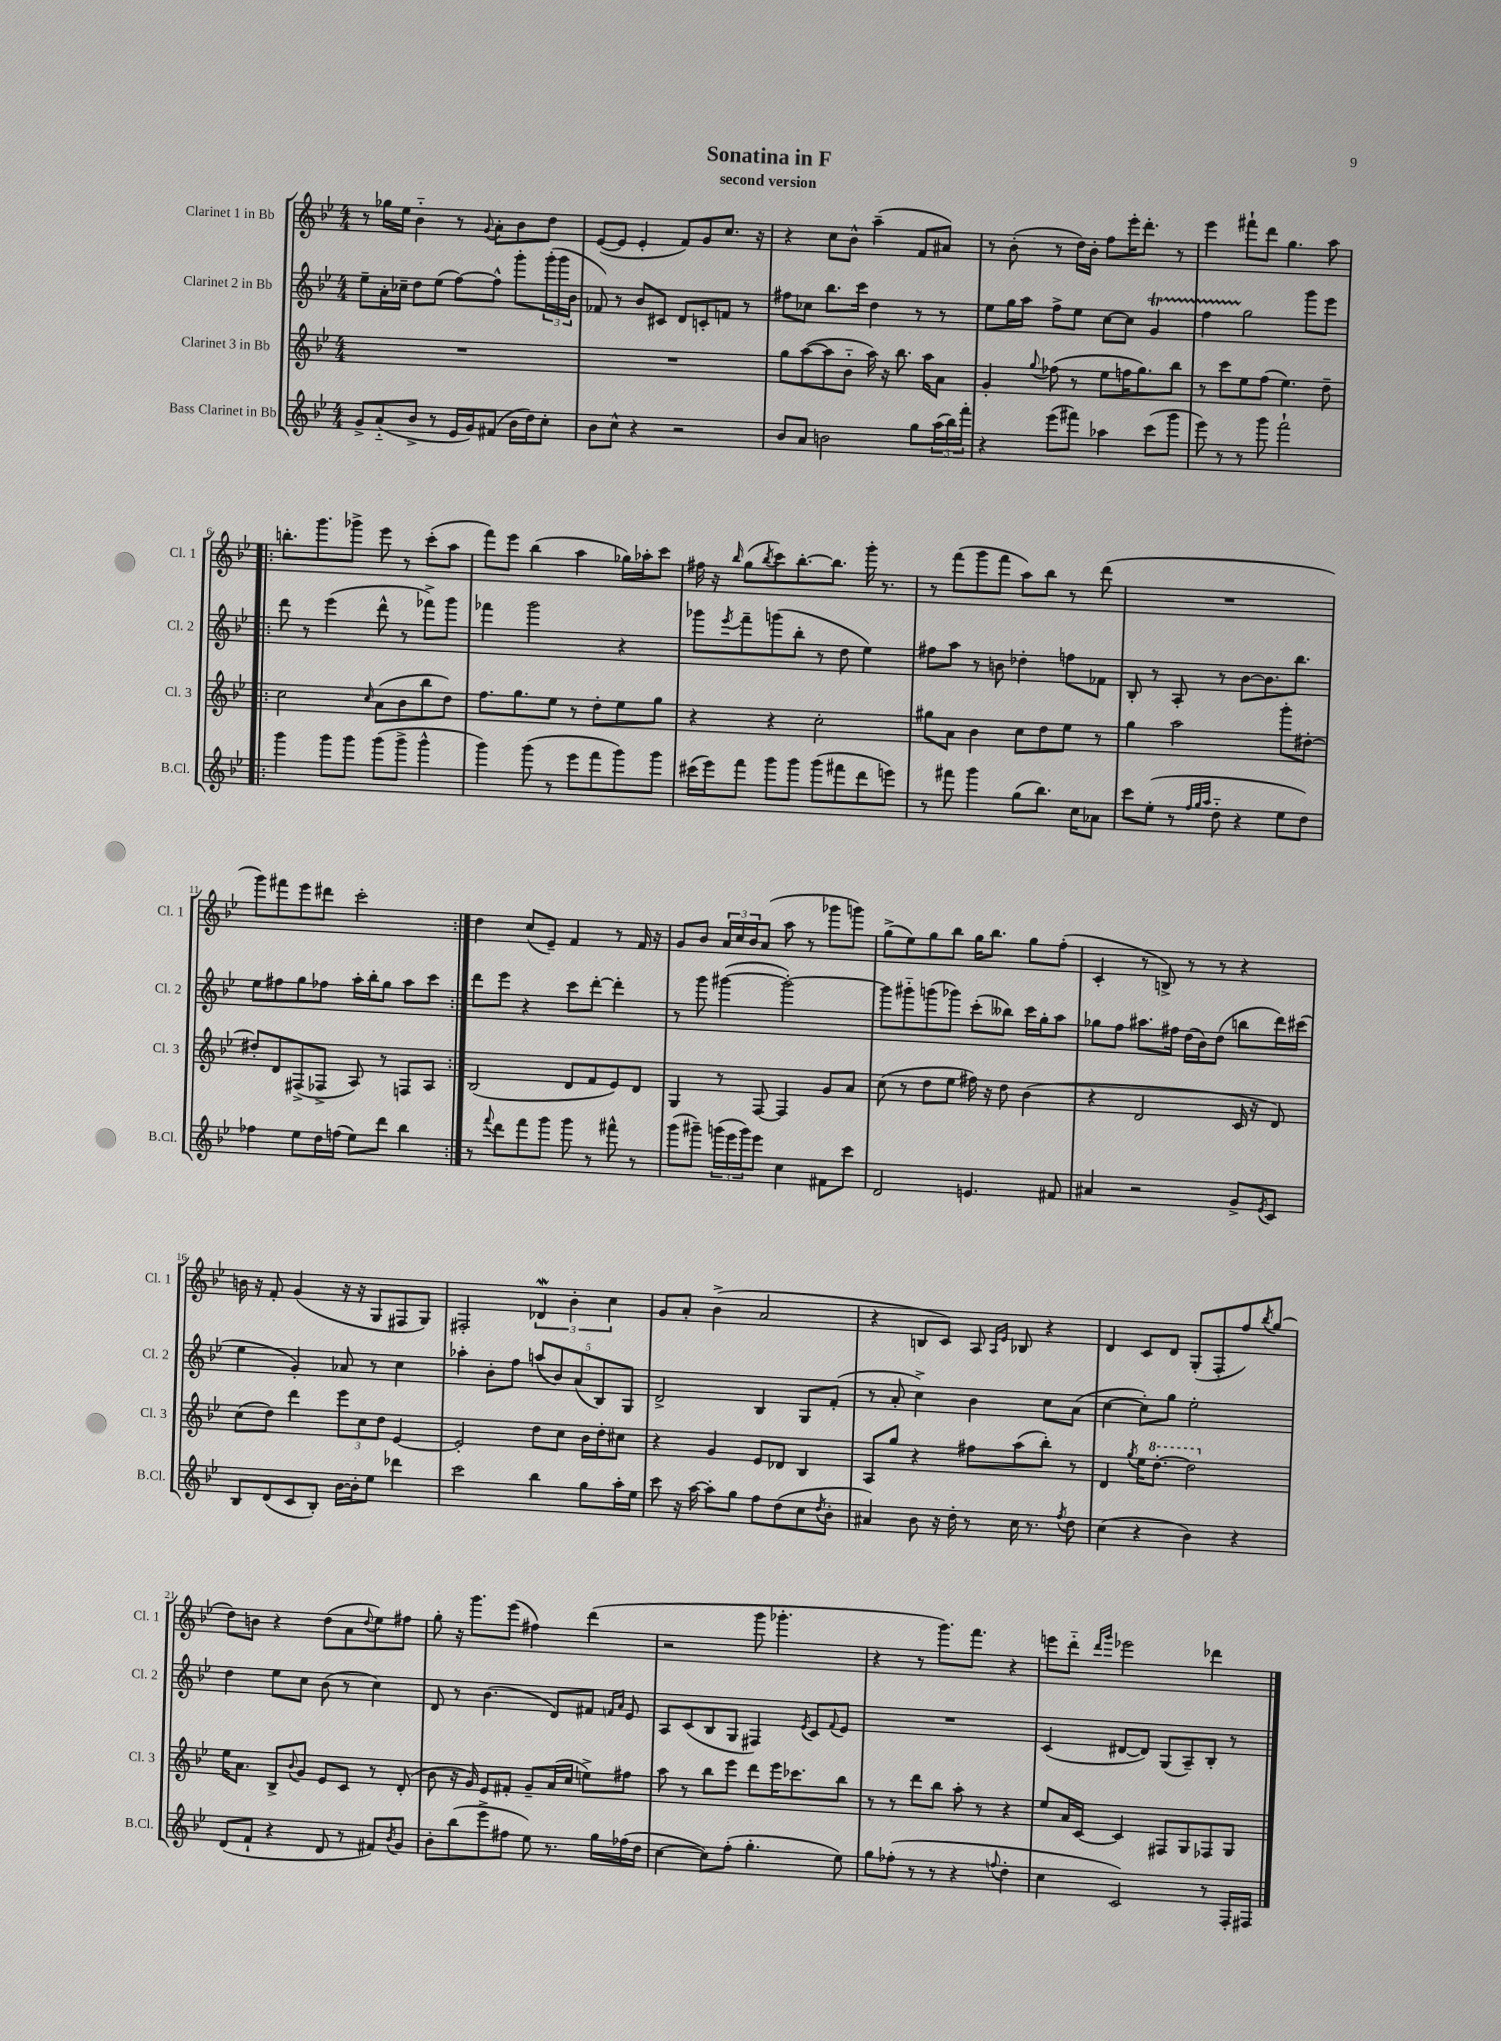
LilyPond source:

\header { title = "Sonatina in F" subtitle = "second version" }
<<
\new StaffGroup <<
\new Staff = "s0" \with { instrumentName = "Clarinet 1 in Bb" shortInstrumentName = "Cl. 1" } {
    \clef treble \key bes \major \numericTimeSignature \time 4/4
    r8 ges''16 ees''16 bes'4-_ r8 \appoggiatura { g'8 } a'8-. bes'8 d''8 |
    ees'8~( ees'8 ees'4-. f'8) g'8 c''8. r16 |
    r4 c''8 bes'8-^ a''4--( f'8 ais'8) |
    r8 bes'8-.( r8 d''16) bes'16-. f''8 ees'''16-. d'''8.-. r8 |
    ees'''4 fis'''8-! d'''8 g''4. a''8 |
    \repeat volta 2 { b''8.-. g'''8. ges'''8-> ees'''8 r8 c'''8-.( a''8 |
    f'''8) ees'''8 bes''4( a''4 ges''16) aes''16-. c'''8 |
    fis''16 r16 \grace { bes''16 } g''8( \acciaccatura { bes''8 } c'''8) bes''8.~-. bes''8. g'''16-. r8. |
    r8 f'''8( g'''8 f'''8 a''8) bes''8 r8 d'''8( |
    R1 |
    g'''8) fis'''8 ees'''8 dis'''8 c'''2-. | }
    d''4 c''8( ees'8--) f'4 r8 f'16 r16 |
    g'8 bes'8 \tuplet 3/2 { a'16 c''16 bes'16 } a'8( a''8 r8 ges'''8 g'''8) |
    g''8->( ees''8) g''8 bes''8 g''16 bes''8. g''8 f''8-.( |
    c'4-. r8 b8->) r8 r8 r4 |
    b'16 r16 f'8-. g'4( r16 r16 g8 fis8 g8) |
    fis2-. \tuplet 3/2 { des'4\mordent bes'4-. c''4 } |
    g'8 a'8-. bes'4->( a'2 |
    r4 b8 c'8) a8 \grace { a16 ees'16 } bes8 r4 |
    d'4 c'8 d'8 g8-.( f8-. f''8) \acciaccatura { bes''8 } g''8( |
    d''8) b'8 r4 d''8( a'8 \appoggiatura { d''8 } ees''8) fis''8 |
    g''8-. r16 g'''8. ees'''8( fis''4) d'''4( |
    r2 g'''8 ges'''4.-. |
    r4 r8 g'''8.) f'''8. r4 |
    e'''8 d'''8-_ \grace { d'''16 g'''16 } ees'''2 des'''4 \bar "|." |
}
\new Staff = "s1" \with { instrumentName = "Clarinet 2 in Bb" shortInstrumentName = "Cl. 2" } {
    \clef treble \key bes \major \numericTimeSignature \time 4/4
    ees''8-- a'16-. ces''16-- d''8 ees''8( f''8~) f''8-^ g'''8-. \tuplet 3/2 { g'''16-.( g'''16 bes'16 } |
    fes'8) r8 bes'8 cis'8 d'8 c'8-. f'8 r8 |
    fis''8 ces''8 bes''8. c'''16 d''4 r8 r8 |
    ees''8 g''16 a''16 f''8-> ees''8 c''8~ c''8 g'4\startTrillSpan |
    f''4 g''2\stopTrillSpan g'''8 ees'''8 |
    \repeat volta 2 { d'''8 r8 ees'''4( d'''8-^ r8 fes'''8->) g'''8 |
    fes'''4 g'''2 r4 |
    ges'''8 \acciaccatura { ees'''8 } f'''8-- g'''8( bes''8-. r8 d''8 ees''4) |
    fis''8 a''8 r8 b'8 des''4-. f''8 fes'8 |
    bes8-. r8 a8-. r8 bes'8~ bes'8. bes''8. |
    ees''8 fis''8 g''8 fes''8 a''16-. bes''16-. g''8 a''8 c'''8 | }
    d'''8 ees'''8 r4 c'''8 d'''8~-. d'''4-. |
    r8 g'''8 gis'''4~( gis'''2~-.) |
    gis'''8 gis'''8-_ g'''8( ges'''8) c'''8-.( beses''8) c'''16 g''16-. a''8 |
    ges''8 f''8 ais''8. fis''16 d''16( bes'16) d''8( b''8 d'''16) cis'''16( |
    ees''4 g'4-.) aes'8 r8 c''4 |
    aes''4-. bes'8-. f''8 \tuplet 5/4 { a''8( bes'8) a'8( bes8) g8 } |
    d'2-> bes4 g8 f'8-.( |
    r8 a'8-. c''4->) bes'4 c''8 a'8( |
    c''4~ c''8-.) g''8 ees''2-. |
    d''4 ees''8 c''8 bes'8( r8 c''4) |
    d'8 r8 bes'4.( d'8) fis'8 \grace { f'16 a'16 } ees'8 |
    a8 c'8( bes8 g8 fis4) \acciaccatura { ees'8 } c'8 \appoggiatura { f'8 } ees'8 |
    R1 |
    c'4( dis'8~ dis'8) g8( a8--) bes8-. r8 \bar "|." |
}
\new Staff = "s2" \with { instrumentName = "Clarinet 3 in Bb" shortInstrumentName = "Cl. 3" } {
    \clef treble \key bes \major \numericTimeSignature \time 4/4
    R1 |
    R1 |
    g''8 a''8~( a''8 bes'8-_ a''16) r16 bes''8. a''16 a'8 |
    g'4-. \appoggiatura { g''8 } fes''8( r8 ees''8 f''16 g''8.) bes''8 |
    r8 c'''8 ees''8 f''8( ees''4.) d''8-- |
    \repeat volta 2 { c''2 \grace { c''16 } a'8( bes'8 bes''8 d''8) |
    f''8. g''8. ees''8 r8 d''8-. ees''8 g''8 |
    r4 r4 c''2-. |
    gis''8 a'8 bes'4 c''8 d''8 ees''8 r8 |
    g''4 a''2 g'''8-. dis''8~-. |
    dis''8-. d'8 fis8->( fes8-> a8) r8 f8 a8 | }
    bes2( d'8 f'8 ees'8) d'8 |
    g4 r8 f8~ f4 g'8 a'8 |
    c''8( r8 d''8 ees''8 fis''16) r16 d''8 bes'4( |
    r4 d'2 c'16 r16 d'8) |
    c''8( d''8) d'''4 \tuplet 3/2 { ees'''8 c''8 d''8 } ees'4~ |
    ees'2-. d''8 c''8 bes'16 d''16-. cis''8 |
    r4 g'4 ees'8 des'8 bes4 |
    a8 g''8 r4 fis''8 a''8( bes''8-.) r8 |
    d'4 \acciaccatura { g''8 } ees''16 \ottava #1 d'''8.~-. d'''2 \ottava #0 |
    ees''16 a'8. bes8-> \appoggiatura { bes'8 } g'8 ees'8 c'8 r8 d'8-.( |
    bes'8 r16 g'16) ees'8 fis'8-. g'8-- a'16( c''16 e''8->) fis''8 |
    a''8 r8 bes''8 ees'''8 d'''8 ees'''16 ces'''8. bes''8 |
    r8 r8 d'''8 bes''8 a''8-. r8 r4 |
    ees''8 a'16 c'16~ c'4 fis8 g8 fes8 g8 \bar "|." |
}
\new Staff = "s3" \with { instrumentName = "Bass Clarinet in Bb" shortInstrumentName = "B.Cl." } {
    \clef treble \key bes \major \numericTimeSignature \time 4/4
    g'8-> a'8-_( bes'8-> r8 ees'16 g'16) fis'8( bes'16 d''16) c''8-. |
    bes'8 c''8-^ r4 r2 |
    bes'8 a'8 b'2 g''8 \tuplet 3/2 { a''16( bes''16) f'''16-. } |
    r4 ees'''8( fis'''8) aes''4 c'''8( g'''8 |
    ees'''8) r8 r8 g'''8 f'''2-! |
    \repeat volta 2 { g'''4 g'''8 g'''8 g'''8( g'''8-> g'''4-^ |
    g'''4) g'''8( r8 ees'''8 f'''8 g'''8) g'''8 |
    cis'''16( ees'''16) f'''8 g'''8 g'''8 g'''8( fis'''8 d'''8 e'''8) |
    r8 fis'''8 g'''4 g''8( bes''8.) c''16 aes'8 |
    c'''8 ees''8-.( r8 \grace { f''32 g''32 a''32 } d''8-_ r4 ees''8 d''8) |
    fes''4 ees''8 d''16 f''16( ees''8) d'''8 bes''4 | }
    r8 \appoggiatura { f'''8 } d'''8 f'''8 g'''8 g'''8 r8 fis'''8-^ r8 |
    g'''8( gis'''8--) \tuplet 3/2 { g'''16( ees'''16 g'''16) } ees'''8 c''4 fis'8 c'''8 |
    d'2 e'4. fis'8 |
    ais'4 r2 g'8-> \acciaccatura { ees'8 } c'8 |
    bes8 d'8( c'8 bes8-.) bes'16~ bes'16-. ees''8 des'''4 |
    c'''2 bes''4 g''8 a''16-. ees''16 |
    c'''8 r16 a''16~ a''8-. g''8 f''8 d''8( c''8 \acciaccatura { d''8 } bes'8-. |
    ais'4) bes'8 r16 d''16-. r8 c''16 r8. \acciaccatura { f''8 } d''8 |
    c''4( r4 bes'4) r4 |
    d'8( f'8-! r4 d'8 r8 fis'8) \acciaccatura { bes'8 } g'8 |
    bes'8-. bes''8( ees'''8-> fis''8 ees''8) r8. g''16 fes''16( d''16 |
    c''4~ c''8) f''8-.( g''4.-. ees''8) |
    g''8 fes''8-.( r8 r8 r4 \appoggiatura { f''8 } d''4-. |
    c''4 c'2) r8 f16-. fis16 \bar "|." |
}
>>
>>
